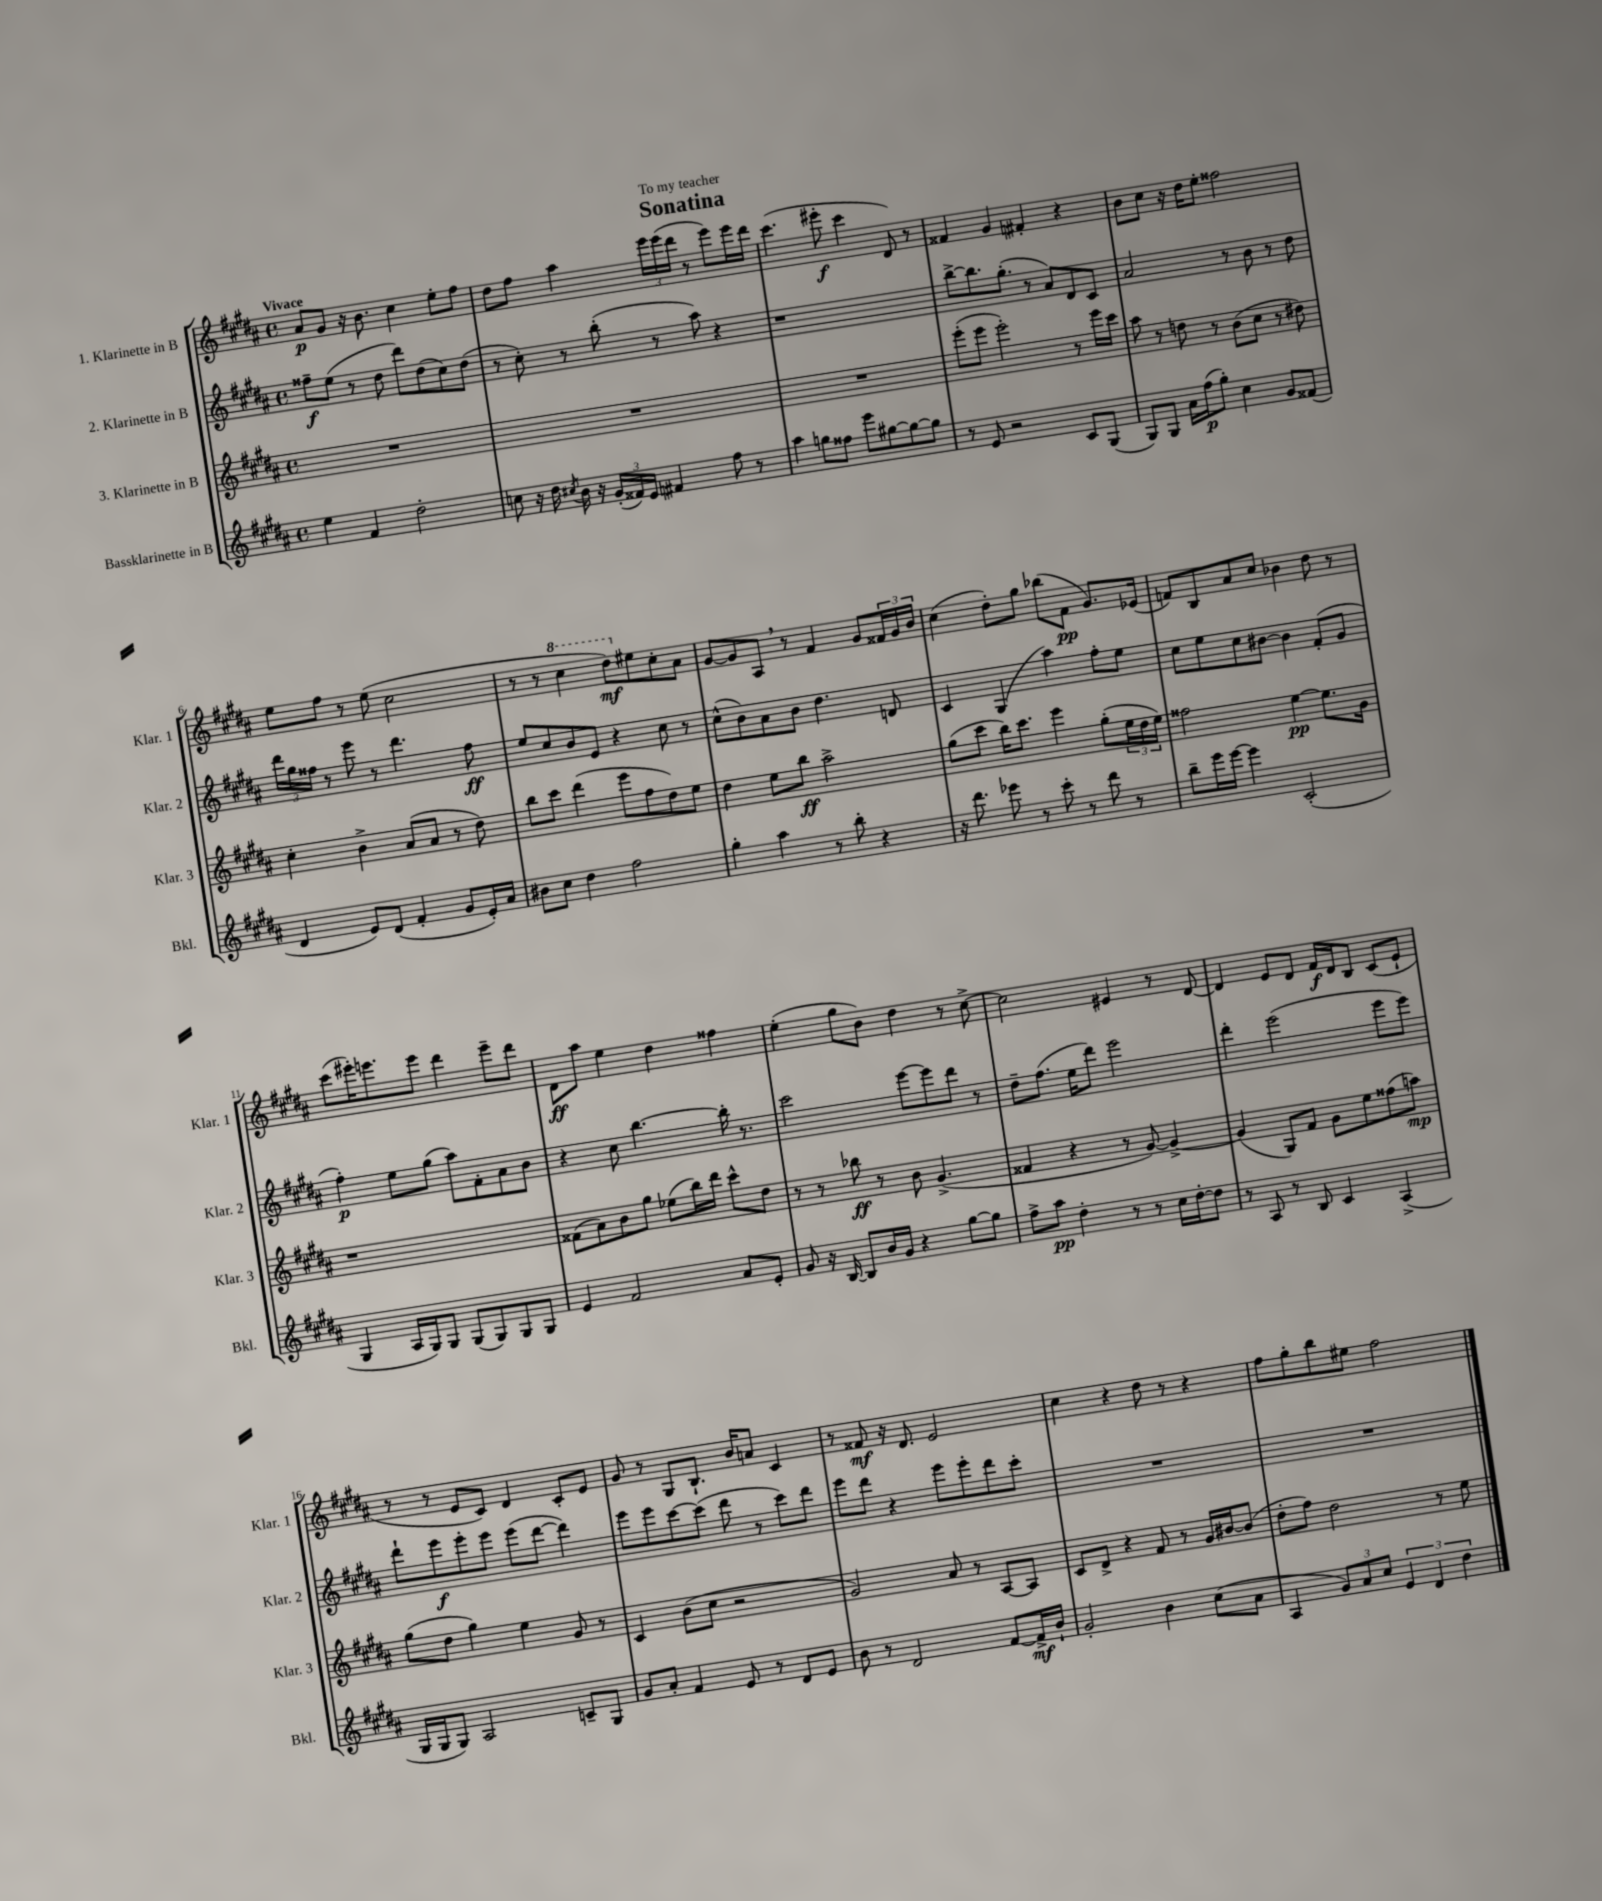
\header { title = "Sonatina" dedication = "To my teacher" }
<<
\new StaffGroup <<
\new Staff = "s0" \with { instrumentName = "1. Klarinette in B" shortInstrumentName = "Klar. 1" } {
    \clef treble \key b \major \defaultTimeSignature \time 4/4 \tempo "Vivace"
    ais'8\p gis'8 r16 b'8. cis''4 e''8-. fis''8 |
    dis''8 fis''8 ais''4 \tuplet 3/2 { e'''16 e'''16( dis'''16 } r8 e'''8) e'''16 dis'''16 |
    cis'''4.( eis'''8-.\f cis'''4 dis'8) r8 |
    fisis'4 gis'4 fis'4-. r4 |
    b'8 cis''8 r16 dis''16 e''8-. fisis''2 |
    e''8 fis''8 r8 e''8( cis''2 |
    r8 r8 \ottava #1 cis'''4 dis'''8\mf) \ottava #0 eis''8 cis''8-. ais'8 |
    gis'8~ gis'8 ais8 \breathe r8 fis'4 gis'8 \tuplet 3/2 { fisis'16 gis'16 b'16 } |
    cis''4( dis''8-.) gis''8 bes''8( fis'8\pp gis'8.) ees'16( |
    f'8) b8 ais'8 cis''8 bes'4 dis''8 r8 |
    cis'''8( eis'''16-.) e'''8. e'''8 dis'''4 e'''8-- dis'''8 |
    dis'8\ff ais''8 e''4 dis''4 fisis''4 |
    e''4-.( gis''8 b'8) dis''4 r8 cis''8~-> |
    cis''2 eis'4 r8 dis'8~ |
    dis'4 e'8 dis'8 fis'16\f dis'16 b8 cis'8( e'8-! |
    r8 r8 e'8 cis'8) dis'4 cis'8-. e'8 |
    gis'8 r8 gis8 b8.-! b'16 a'8 cis'4 |
    r8 fisis'8\mf r16 dis'8. e'2 |
    cis''4 r4 dis''8 r8 r4 |
    fis''8 gis''8-. b''8 eis''8 fis''2 \bar "|." |
}
\new Staff = "s1" \with { instrumentName = "2. Klarinette in B" shortInstrumentName = "Klar. 2" } {
    \clef treble \key b \major \defaultTimeSignature \time 4/4
    fisis''8--\f e''8( r8 dis''8 dis'''8) dis''8( cis''8) dis''8( |
    r8 cis''8-.) r8 b''8-.( r8 ais''8) r4 |
    r1 |
    b''8~-> b''8. gis''8.-.( r8 ais'8) dis'8 cis'8 |
    ais'2 r8 b'8 r8 dis''8 |
    \tuplet 3/2 { dis'''16 gis''16 fisis''16 } r8 e'''8 r8 dis'''4. fisis''8\ff |
    e''8 cis''8 b'8 e'8 r4 cis''8 r8 |
    cis''8-^( b'8) ais'8 b'8 dis''4. d'8 |
    cis'4 gis4( ais''4) fis''8-. e''8 |
    cis''8 e''8 cis''8 bis'8~ bis'4 fis'8-.( gis'8 |
    fis''4-.\p) e''8 gis''8( ais''8) fis'8-. ais'8 b'8 |
    r4 cis''8 b''4.~ b''16-. r8. |
    cis'''2 e'''8~ e'''8 dis'''8 r8 |
    dis''8-- fis''8.( e''16 dis'''8) e'''2 |
    dis'''4-. e'''2( e'''8 e'''8) |
    dis'''8-! e'''8\f e'''8-. e'''8 e'''8( dis'''8~ dis'''4) |
    e'''8 e'''8 cis'''8~ cis'''8( dis'''8 r8 cis'''8) dis'''8 |
    e'''8 dis'''8 r4 e'''8 e'''8-. dis'''8 cis'''8-. |
    R1 |
    R1 \bar "|." |
}
\new Staff = "s2" \with { instrumentName = "3. Klarinette in B" shortInstrumentName = "Klar. 3" } {
    \clef treble \key b \major \defaultTimeSignature \time 4/4
    R1 |
    R1 |
    R1 |
    e'''8-.( e'''8 e'''2-.) r8 e'''16 cis'''16 |
    ais''8 r8 d''8 r8 b'8( cis''8 r8 dis''8) |
    cis''4-. b'4-> ais'8( ais'8 r8 dis''8) |
    b''8 cis'''8 dis'''4( e'''8 fis''8 dis''8) e''8 |
    dis''4 e''8 b''8\ff ais''2-> |
    gis''8( cis'''8 b''16) cis'''8. e'''4 gis''8-.( \tuplet 3/2 { e''16 dis''16 e''16) } |
    fisis''2 e''4~\pp e''8. gis'16 |
    r1 |
    fisis'8( ais'8) b'8 gis''8 ees''8( b''16) dis'''16 cis'''8-^ dis''8 |
    r8 r8 bes''8\ff r8 b'8 gis'4.->( |
    fisis'4 r4 r8 gis'8~) gis'4~-> |
    gis'4( gis8) fis'8 gis'8 e''8 fisis''8( a''8\mp) |
    gis''8( dis''8 gis''4) e''4 gis'8 r8 |
    cis'4 b'8( cis''8 r2 |
    gis'2) ais'8 r8 ais8~ ais8 |
    cis'8 dis'8-> r4 fis'8 r8 gis'16 bis'16~ bis'8( |
    dis''8-. fis''8) dis''2 r8 e''8 \bar "|." |
}
\new Staff = "s3" \with { instrumentName = "Bassklarinette in B" shortInstrumentName = "Bkl." } {
    \clef treble \key b \major \defaultTimeSignature \time 4/4
    e''4 fis'4 dis''2-. |
    c''8 r16 dis''16 \acciaccatura { cis''8 } b'16 r16 \tuplet 3/2 { gis'16-.( fisis'16) e'16 } fis'4 fis''8 r8 |
    ais''4 g''8 fisis''8 e'''8 gis''8~ gis''8~ gis''8 |
    r8 e'8 r2 cis'8 gis8( |
    gis8) gis8 ais'16 fis''16\p( gis''8-.) cis''4 gis'8 fisis'8( |
    dis'4 e'8) dis'8( fis'4-. gis'8 e'16-.) ais'16 |
    bis'8 cis''8 dis''4 fis''2 |
    gis''4-. ais''4 r8 b''8-. r4 |
    r16 dis'''8. ees'''8 r8 cis'''8-. r8 dis'''8 r8 |
    b''8-- e'''16 e'''16~ e'''4 cis'2-.( |
    gis4 ais16 gis16) gis8 gis8( gis8) gis8 gis8 |
    e'4 fis'2 ais'8 e'8-. |
    gis'8 r16 b16~ b8 b'16 gis'16 r4 gis''8~ gis''8 |
    fis''8-> ais''8\pp dis''4-. r8 r8 cis''16 dis''16~-. dis''8 |
    r8 ais8 r8 b8 cis'4 ais4->( |
    gis16 gis16 gis8) ais2 c'8-- gis8 |
    gis'8 ais'8-. fis'4 e'8 r8 dis'8 e'8 |
    b'8 r8 dis'2 fis'8~ fis'16->\mf b'16-! |
    gis'2-. b'4 cis''8( ais'8 |
    ais4 \tuplet 3/2 { gis'8) ais'8 cis''8 } \tuplet 3/2 { e'4 dis'4 dis''4 } \bar "|." |
}
>>
>>
